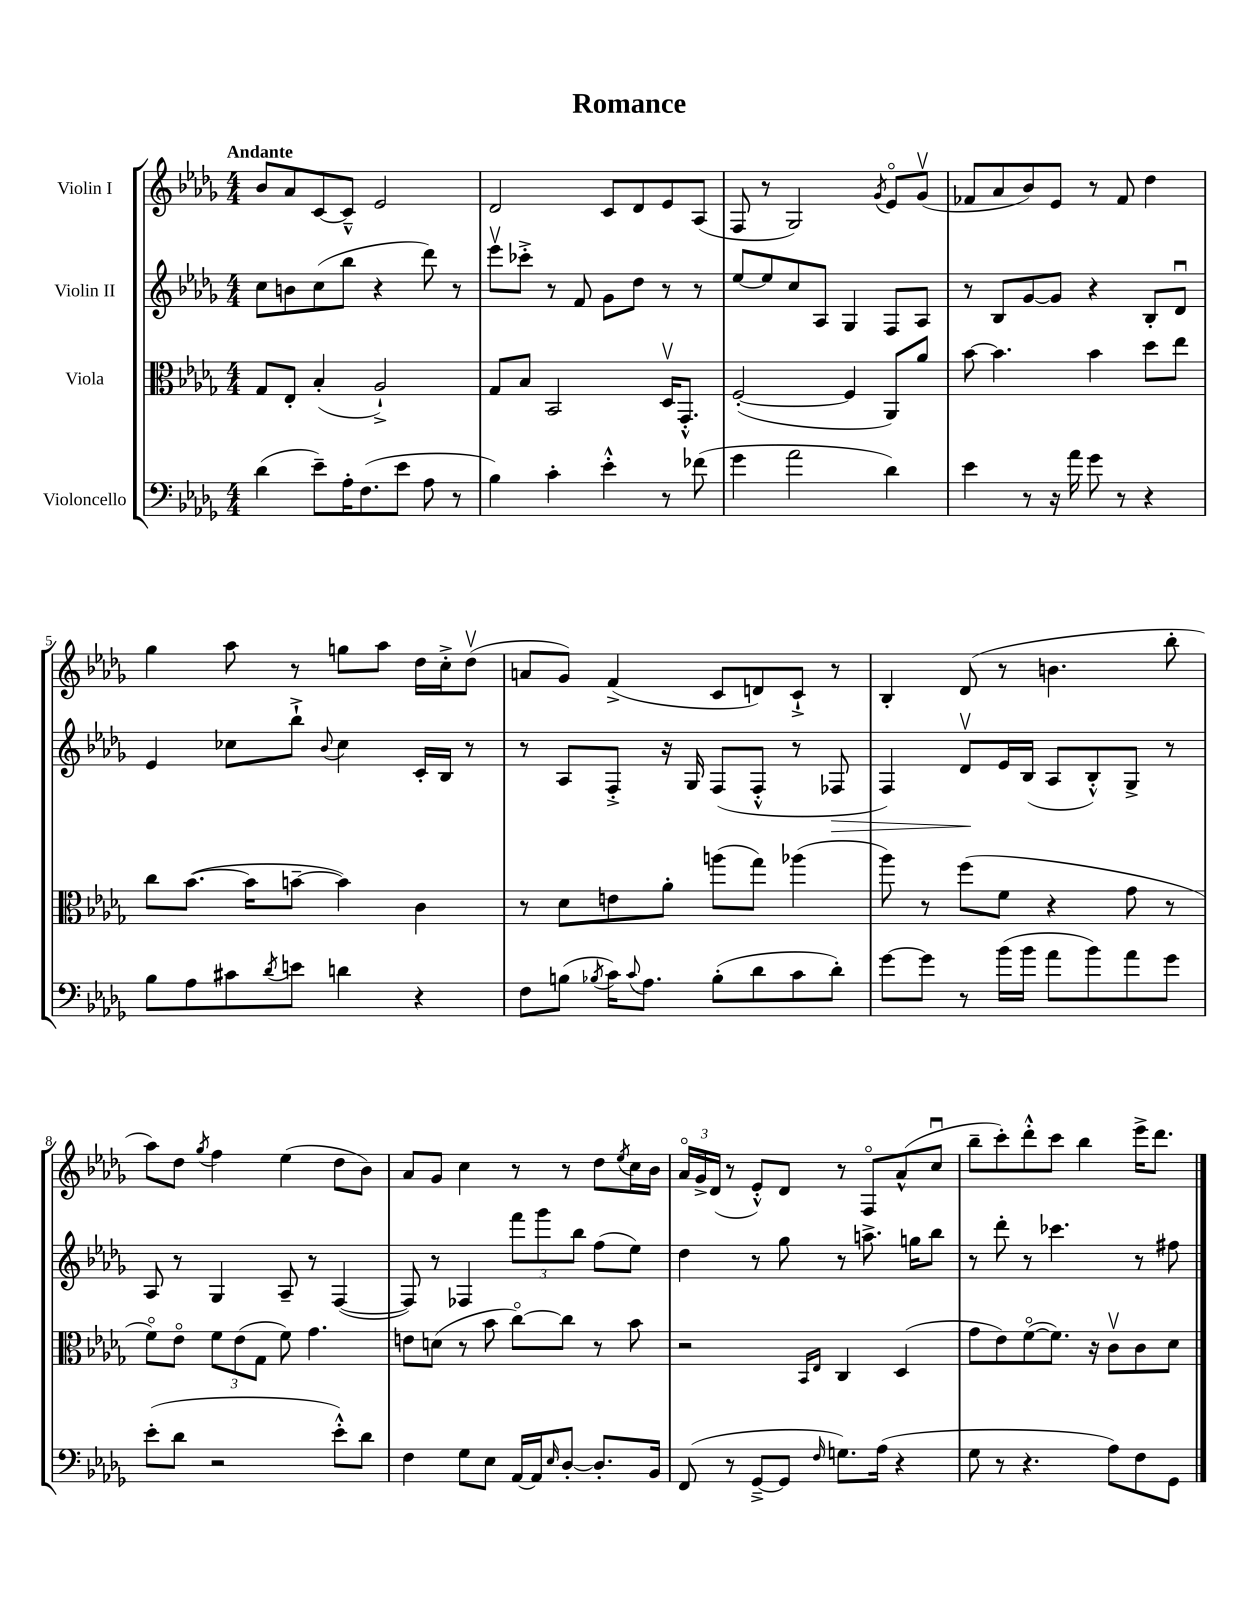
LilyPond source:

\header { title = "Romance" }
<<
\new StaffGroup <<
\new Staff = "s0" \with { instrumentName = "Violin I" } {
    \clef treble \key des \major \numericTimeSignature \time 4/4 \tempo "Andante"
    bes'8 aes'8 c'8~ c'8---^ ees'2 |
    des'2 c'8 des'8 ees'8 aes8( |
    f8 r8 ges2) \acciaccatura { ges'8 } ees'8\flageolet ges'8\upbow( |
    fes'8 aes'8 bes'8) ees'8 r8 fes'8 des''4 |
    ges''4 aes''8 r8 g''8 aes''8 des''16 c''16-.-> des''8\upbow( |
    a'8 ges'8) f'4->( c'8 d'8) c'8-!-> r8 |
    bes4-. des'8( r8 b'4. bes''8-. |
    aes''8) des''8 \acciaccatura { ges''8 } f''4 ees''4( des''8 bes'8) |
    aes'8 ges'8 c''4 r8 r8 des''8 \acciaccatura { ees''8 } c''16 bes'16 |
    \tuplet 3/2 { aes'16\flageolet ges'16-> des'16( } r8 ees'8-.-^) des'8 r8 f8\flageolet aes'8-^( c''8\downbow |
    bes''8-- c'''8-.) des'''8-.-^ c'''8 bes''4 ees'''16-> des'''8. \bar "|." |
}
\new Staff = "s1" \with { instrumentName = "Violin II" } {
    \clef treble \key des \major \numericTimeSignature \time 4/4
    c''8 b'8 c''8( bes''8 r4 des'''8) r8 |
    ees'''8\upbow ces'''8-.-> r8 f'8 ges'8 des''8 r8 r8 |
    ees''8~ ees''8 c''8 aes8 ges4 f8 aes8 |
    r8 bes8 ges'8~ ges'8 r4 bes8-. des'8\downbow |
    ees'4 ces''8 bes''8-!-> \appoggiatura { bes'8 } ces''4 c'16-. bes16 r8 |
    r8 aes8 f8-.-> r16 ges16 f8( f8-.-^ r8 fes8\> |
    f4) des'8\upbow\! ees'16 bes16( aes8 bes8-.-^) ges8-> r8 |
    aes8 r8 ges4 aes8-- r8 f4~( |
    f8) r8 fes4 \tuplet 3/2 { f'''8 ges'''8 bes''8 } f''8( ees''8) |
    des''4 r8 ges''8 r8 a''8.-> g''16 bes''8 |
    r8 des'''8-. r8 ces'''4. r8 fis''8 \bar "|." |
}
\new Staff = "s2" \with { instrumentName = "Viola" } {
    \clef alto \key des \major \numericTimeSignature \time 4/4
    ges8 ees8-. bes4-.( aes2-!->) |
    ges8 bes8 bes,2 des16\upbow ges,8.-.-^ |
    f2~-.( f4 aes,8) aes'8 |
    bes'8~ bes'4. bes'4 des''8 ees''8 |
    c''8 bes'8.~( bes'16 b'8~-- b'4) c'4 |
    r8 des'8 e'8 aes'8-. a''8( ges''8) aes''4( |
    aes''8) r8 f''8( f'8 r4 ges'8 r8 |
    f'8\flageolet) ees'8\flageolet \tuplet 3/2 { f'8 ees'8( ges8 } f'8) ges'4. |
    e'8 d'8( r8 bes'8 c''8~\flageolet) c''8 r8 bes'8 |
    r2 \grace { bes,16 ees16 } c4 des4( |
    ges'8 ees'8) f'8~\flageolet( f'8.) r16 c'8\upbow c'8 des'8 \bar "|." |
}
\new Staff = "s3" \with { instrumentName = "Violoncello" } {
    \clef bass \key des \major \numericTimeSignature \time 4/4
    des'4( ees'8--) aes16-. f8.( ees'8 aes8 r8 |
    bes4) c'4-. ees'4-.-^ r8 fes'8( |
    ges'4 aes'2 des'4) |
    ees'4 r8 r16 aes'16 ges'8 r8 r4 |
    bes8 aes8 cis'8 \acciaccatura { des'8 } e'8 d'4 r4 |
    f8 b8( \acciaccatura { bes8 } c'16) \appoggiatura { c'8 } aes8. bes8-.( des'8 c'8 des'8-.) |
    ges'8~ ges'8 r8 bes'16( bes'16 aes'8 bes'8) aes'8 ges'8 |
    ees'8-.( des'8 r2 ees'8-.-^) des'8 |
    f4 ges8 ees8 aes,16~ aes,16 \grace { ees16 } des8~-. des8.-. bes,16 |
    f,8( r8 ges,8~---> ges,8 \grace { f16 } g8.) aes16( r4 |
    ges8 r8 r4. aes8) f8 ges,8 \bar "|." |
}
>>
>>
